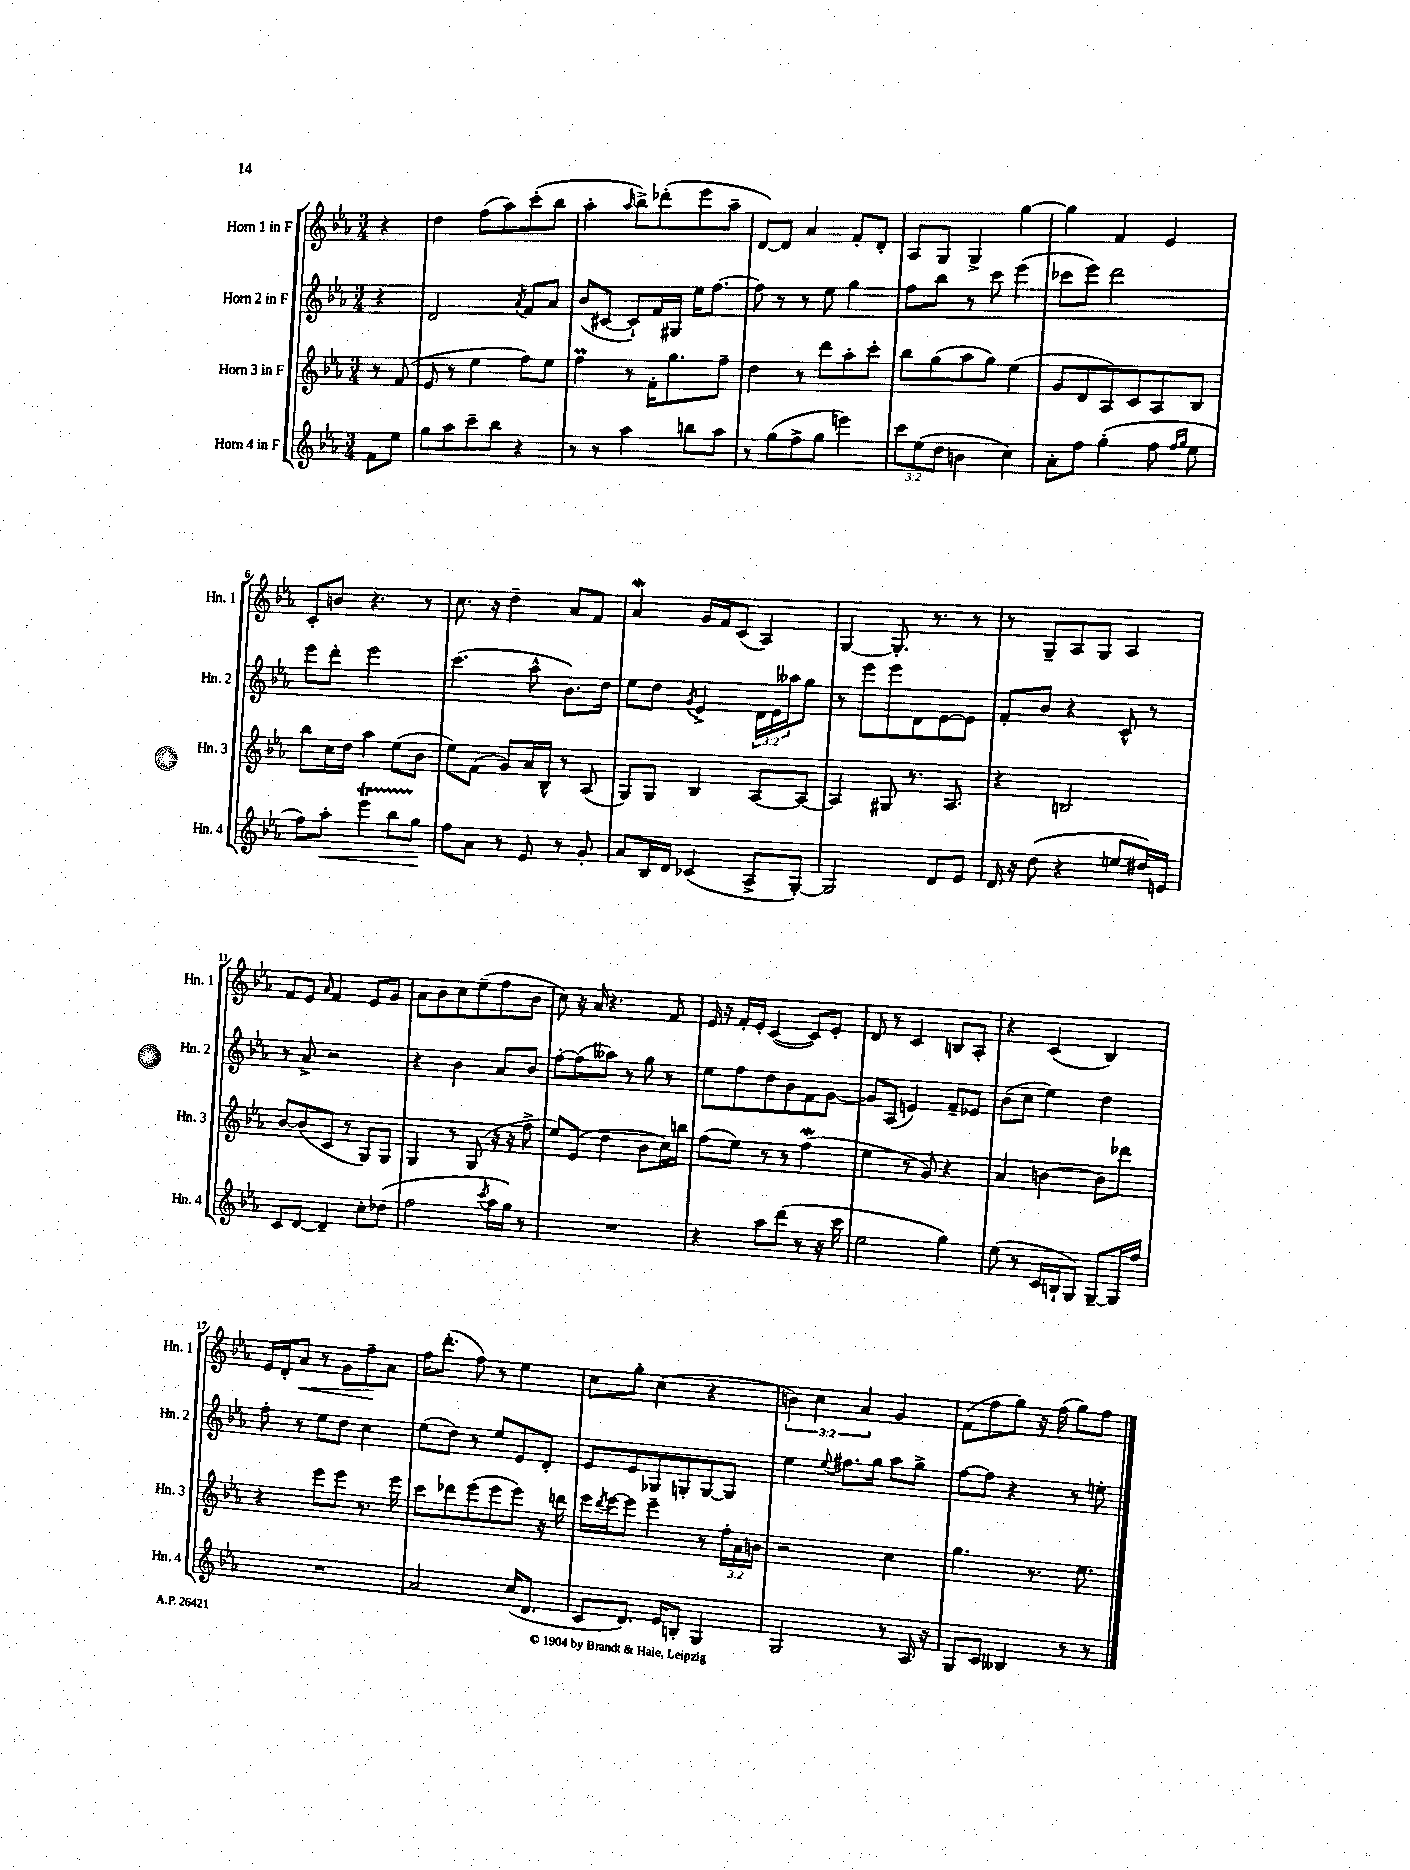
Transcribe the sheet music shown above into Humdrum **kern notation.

**kern	**kern	**kern	**kern
*staff4	*staff3	*staff2	*staff1
*clefG2	*clefG2	*clefG2	*clefG2
*k[b-e-a-]	*k[b-e-a-]	*k[b-e-a-]	*k[b-e-a-]
*M3/4	*M3/4	*M3/4	*M3/4
8f	8r	4r	4r
8ee-	(8f	.	.
=	=	=	=
8gg	8e-	2d	4dd
8aa-	8r	.	.
8ccc~	4ee-	.	(8ff
8bb-	.	.	8aa-)
.	.	8qa-	.
4r	8ff)	8f	(8ccc'
.	8ee-	8a-	8bb-
=	=	=	=
8r	4ff	(8b-	4aa-'
8r	.	[8c#	.
.	.	.	16qqaa-
4aa-	8r	8c#`])	8bb-^)
.	16f'	16f	(8ddd-'
.	8.gg	16G#	.
8bb	.	16ee-	8eee-
.	.	[8.ff	.
8aa-	8ff~	.	8aa-~
=	=	=	=
8r	4dd	8ff]	[8d)
(8gg	.	8r	8d]
8ff^	8r	8r	4a-
8gg	8ddd	8ee-	.
4eee)	8aa-'	4gg	8f'
.	8ccc'	.	8d'
=	=	=	=
12ccc	8bb-	8ff	8A-
(12ee-	.	.	.
.	(8gg	8bb-	8G
12dd	.	.	.
4b	8aa-	8r	4G^
.	8gg)	8ccc	.
4cc)	(4ee-	(4eee-	[4gg
=	=	=	=
8a-'	8g	8ccc-	4gg]
8ff	8d	8eee-)	.
(4gg'	8A-)	2ddd	4f
.	8c	.	.
8ff	8A-	.	4e-
16qqff	.	.	.
16qqgg	.	.	.
8ee-	8B-	.	.
=	=	=	=
8ff)	8bb-	8eee-	8c'
8aa-'	16cc	8ddd'	8b
.	16dd	.	.
4eee-	4aa-	2eee-	4.r
8bb-	(8ee-	.	.
8gg	8b-	.	8r
=	=	=	=
8ff	8ee-)	(4.ccc	8.cc
8a-	(8f	.	.
.	.	.	16r
8r	8g)	.	4dd~
8e-	16a-	8aa-^^	.
.	16B-^^	.	.
8r	8r	8.b-)	8a-
8g'	(8A-	.	8f
.	.	16dd	.
=	=	=	=
8a-	8G)	8ee-	4a-
16B-	8G	8dd	.
16d	.	.	.
.	.	8qg	.
(4c-	4B-	4e-^	16g
.	.	.	16f
.	.	.	(8c
8A-^	[8A-	24d	4A-)
.	.	24e-	.
.	.	24aa--	.
[8G')	8A-_	8gg	.
=	=	=	=
2G]	4A-]	8r	[4G
.	.	8eee-	.
.	8G#	8eee-	8.G']
.	8.r	8d	.
.	.	.	8.r
8d	.	[8e-	.
.	8.A-	.	.
8e-	.	8e-]	8r
=	=	=	=
16d	4r	8f'	8r
16r	.	.	.
(8dd	.	8b-	8G~
4r	2B	4r	8A-
.	.	.	8G
8ee	.	8c^^	4A-
16dd#)	.	8r	.
16e	.	.	.
=	=	=	=
8c	[8b-	8r	8f
[8d	(8b-]	8a-^	8e-
.	.	.	16qqa-
4d~]	8c	2r	4f
.	8r	.	.
8cc'	8G)	.	8e-
(8dd-	8G	.	8g
=	=	=	=
2ff	4G	4r	8a-
.	.	.	8b-
.	8r	4b-	8cc
.	(8G	.	(8ee-~
8qccc	.	.	.
16aa-	16r	8a-	8ff
16gg)	16r	.	.
8r	8ff^	8b-	8b-
=	=	=	=
2.r	8ee-)	[8ff'	8cc)
.	(8e-	(8ff]	16r
.	.	.	16a-
.	4dd	8aa--)	4.r
.	.	8r	.
.	8b-	8gg	.
.	16cc)	8r	8f
.	16bb	.	.
=	=	=	=
4r	(8ff	8ee-	16e-
.	.	.	16r
.	8ee-)	8ff	16f'
.	.	.	16e-'
8aa-	8r	8dd	([4c
(8ddd	8r	8b-	.
8r	(4ff	8f	8c])
16r	.	[8g	8e-'
16ccc	.	.	.
=	=	=	=
2ee-	4ee-	8g]	8d
.	.	(8A-	8r
.	8r	4e)	4c
.	8g)	.	.
4gg)	4r	8f~	8B
.	.	8e-	8A-'
=	=	=	=
(8ee-	4a-	(8b-	4r
8r	.	8cc	.
16c	[4b	4ee-)	(4c
16B`	.	.	.
8G)	.	.	.
[8G~	8b]	4dd	4B-)
16G]	8ddd-	.	.
16ff	.	.	.
=	=	=	=
2.r	4r	8ff'	16e-
.	.	.	16d'
.	.	8r	8a-
.	8eee-	8ee-	8r
.	8eee-	8dd	8g
.	8.r	4cc	8ff~
.	.	.	8a-
.	16eee-	.	.
=	=	=	=
2a-	8ccc	(8ee-	16ff
.	.	.	(8.ddd'
.	8ddd-	8dd)	.
.	(8eee-	8r	8ff)
.	8eee-	8ee-	8r
(16cc	8eee-)	8e-	4ee-
8.d	.	.	.
.	16r	8d'	.
.	16ddd	.	.
=	=	=	=
8c	16eee-	8e-	8cc
.	8qddd	.	.
.	[16eee-	.	.
8.d)	8eee-]	8e-	8gg'
.	4eee-~	8G-	(4cc
16e-	.	.	.
8B'	.	8G'	.
4G	8r	[8G	4r
.	24ff'	8G]	.
.	24a-	.	.
.	24b	.	.
=	=	=	=
2G	2r	4ee-	6b)
.	.	.	6cc
.	.	8qqee-	.
.	.	8.ff#	.
.	.	.	6a-
.	.	16gg	.
8r	4cc	8aa-	4g
16A-	.	8gg^	.
16r	.	.	.
=	=	=	=
8G	4.gg	[8ff	(8f
8c	.	8ff]	8ff
4B--	.	4r	8gg)
.	8.r	.	16r
.	.	.	(16ff
8r	.	8r	8gg)
.	8.ee-	.	.
8r	.	8ee'	8ff
==	==	==	==
*-	*-	*-	*-
